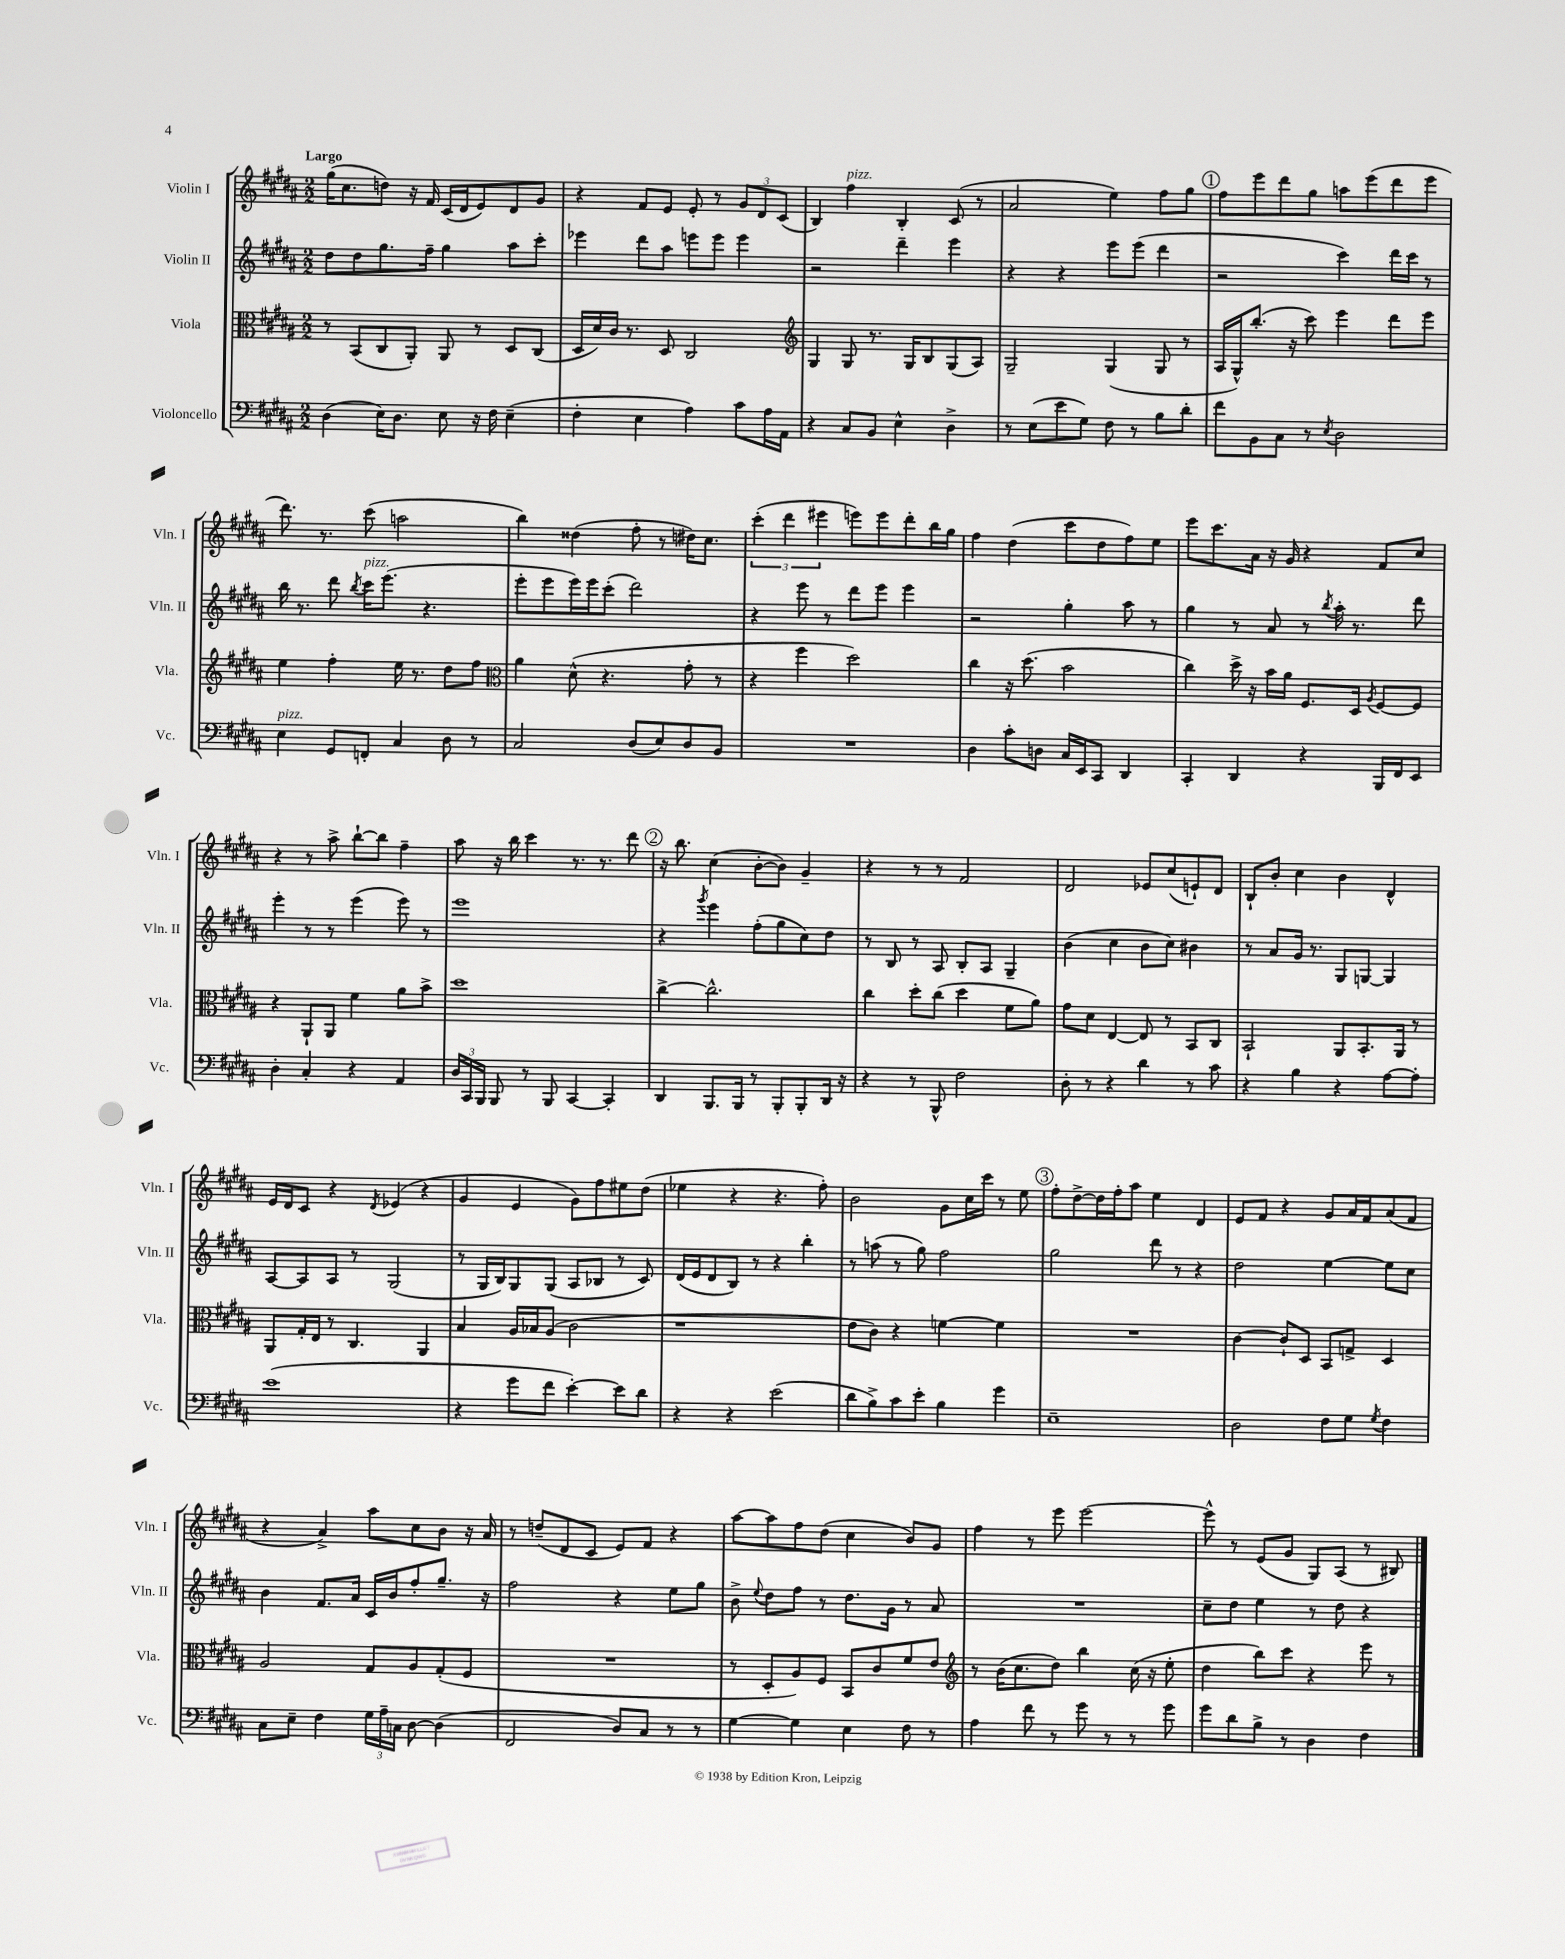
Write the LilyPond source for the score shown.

<<
\new StaffGroup <<
\new Staff = "s0" \with { instrumentName = "Violin I" shortInstrumentName = "Vln. I" } {
    \clef treble \key b \major \numericTimeSignature \time 2/2 \tempo "Largo"
    \autoBeamOff gis''16[( cis''8. d''8]) r16 fis'16 cis'16[( dis'16 e'8) dis'8 gis'8] |
    r4 fis'8[ e'8] e'8-. r8 \tuplet 3/2 { gis'8[ dis'8 cis'8]( } |
    b4) fis''4^\markup { \italic "pizz." } b4-. cis'8( r8 |
    ais'2 e''4) fis''8[ gis''8] |
    \mark \markup { \circle "1" } fis''8[ e'''8 dis'''8 gis''8] a''8[ e'''8( dis'''8 e'''8] |
    dis'''8.) r8. cis'''8( a''2 |
    b''4) disis''4( fis''8-. r8 dis''16[) cis''8.] |
    \tuplet 3/2 { cis'''4-.( dis'''4 eis'''4 } e'''8[) e'''8 dis'''8-. b''16 gis''16] |
    fis''4 dis''4( cis'''8[ dis''8 fis''8) e''8] |
    e'''8[ cis'''8. ais'16] r16 gis'16 r4 fis'8[ cis''8] |
    r4 r8 ais''8-> b''8[~-! b''8] fis''4-- |
    ais''8 r16 b''16 cis'''4 r8. r8. dis'''8 |
    \mark \markup { \circle "2" } r16 b''8. cis''4( b'8[~-. b'8]) gis'4-- |
    r4 r8 r8 fis'2 |
    dis'2 ees'8[ cis''8( e'8-!) dis'8] |
    b8[-! b'8]-. cis''4 b'4 dis'4-^ |
    e'16[ dis'16 cis'8] r4 \acciaccatura { dis'8 } ees'4( r4 |
    gis'4 e'4 gis'8[) fis''8 eis''8 dis''8]( |
    ees''4 r4 r4. fis''8-.) |
    b'2 gis'8[ cis''16 cis'''16] r8 e''8 |
    \mark \markup { \circle "3" } fis''8[-. dis''8~-> dis''16 fis''16-. ais''8] e''4 dis'4 |
    e'8[ fis'8] r4 gis'8[ ais'16 fis'16 ais'8( fis'8] |
    r4 ais'4->) ais''8[ cis''8 b'8] r16 ais'16 |
    r8 d''8[--( dis'8 cis'8] e'8[) fis'8] r4 |
    ais''8[~ ais''8 fis''8 dis''8]( cis''4 b'8[) gis'8] |
    fis''4 r8 e'''8 e'''2~ |
    e'''8-^ r8 e'8[( gis'8] gis8[) ais8]( r8 bis8) \bar "|." |
}
\new Staff = "s1" \with { instrumentName = "Violin II" shortInstrumentName = "Vln. II" } {
    \clef treble \key b \major \numericTimeSignature \time 2/2
    \autoBeamOff dis''8[ dis''8 gis''8. fis''16]-- gis''4 ais''8[ cis'''8]-. |
    ees'''4 dis'''8[ ais''8] e'''8[ e'''8] e'''4 |
    r2 dis'''4-- e'''4 |
    r4 r4 e'''8[ e'''8]( dis'''4 |
    \mark \markup { \circle "1" } r2 cis'''4) dis'''16[ cis'''16] r8 |
    b''16 r8. dis'''8 \acciaccatura { b''8 } cis'''16[^\markup { \italic "pizz." } e'''8.]( r4. |
    e'''8[-. e'''8 e'''16) e'''16 cis'''8]-.( dis'''2) |
    r4 e'''8 r8 dis'''8[ e'''8] e'''4 |
    r2 gis''4-. ais''8 r8 |
    gis''4 r8 ais'8 r8 \acciaccatura { b''8 } ais''16-. r8. dis'''8 |
    e'''4-. r8 r8 e'''4( e'''8) r8 |
    e'''1 |
    \mark \markup { \circle "2" } r4 \acciaccatura { gis'''8 } e'''4 fis''8[-.( gis''8 cis''8) dis''8] |
    r8 b8 r8 ais8 b8[-. ais8] gis4-- |
    b'4( cis''4 b'8[ cis''8]) bis'4 |
    r8 ais'8[ gis'16] r8. gis8[ g8]~ g4 |
    ais8[~ ais8 ais8] r8 gis2( |
    r8 gis16[ b16) gis8 gis8]( ais8[ bes8] r8 cis'8) |
    dis'16[( e'16 dis'8 b8]) r8 r4 b''4-. |
    r8 a''8( r8 gis''8) fis''2 |
    \mark \markup { \circle "3" } gis''2 dis'''8 r8 r4 |
    dis''2 e''4~ e''8[ cis''8] |
    b'4 fis'8.[ ais'16] cis'16[ b'16 fis''8-. gis''8.]-- r16 |
    fis''2 r4 e''8[ gis''8] |
    b'8-> \appoggiatura { e''8 } dis''8[ fis''8] r8 dis''8.[ gis'16] r8 ais'8 |
    R1 |
    cis''8[-- dis''8] e''4 r8 dis''8 r4 \bar "|." |
}
\new Staff = "s2" \with { instrumentName = "Viola" shortInstrumentName = "Vla." } {
    \clef alto \key b \major \numericTimeSignature \time 2/2
    \autoBeamOff r8 b,8[( cis8 ais,8]-.) ais,8 r8 dis8[ cis8]( |
    dis16[ dis'16) cis'16] r8. dis8 cis2 |
    \clef treble gis4 gis8 r8. gis16[ b8 gis8( ais8]) |
    gis2-- gis4( gis8 r8 |
    \mark \markup { \circle "1" } ais16[ gis16-^) b''8.]-.( r16 cis'''8) e'''4 dis'''8[ e'''8] |
    e''4 fis''4-. e''16 r8. dis''8[ fis''8] |
    \clef alto ais'4 dis'8-^( r4. gis'8-. r8 |
    r4 fis''4 dis''2) |
    cis''4 r16 dis''8.( b'2 |
    cis''4) dis''16-> r16 b'16[ ais'16] fis8.[ dis16] \acciaccatura { ais8 } fis8[~ fis8] |
    r4 ais,8[-! ais,8] fis'4 ais'8[ b'8]-> |
    dis''1 |
    \mark \markup { \circle "2" } cis''4~-> cis''2.-^ |
    cis''4 dis''8[-. cis''8]( dis''4 fis'8[ ais'8]) |
    gis'8[ dis'8] e4~ e8 r8 b,8[ cis8] |
    b,2-! ais,8[ b,8.-. ais,16] r8 |
    ais,8[ gis16-. e16] r8 cis4. ais,4 |
    b4 ais16[ bes16 ais8]( cis'2 |
    r1 |
    e'8[ cis'8]) r4 f'4~ f'4 |
    \mark \markup { \circle "3" } R1 |
    cis'4~ cis'8[-! dis8] b,8[ g8]-> dis4 |
    ais2 gis8[ ais8 gis8-.( fis8] |
    R1 |
    r8 dis8[-. ais8) fis8] b,8[ cis'8 fis'8 e'8] |
    \clef treble r8 b'16[( cis''8. dis''8]) b''4 cis''16( r16 e''8-. |
    dis''4 b''8[) cis'''8] r4 e'''8 r8 \bar "|." |
}
\new Staff = "s3" \with { instrumentName = "Violoncello" shortInstrumentName = "Vc." } {
    \clef bass \key b \major \numericTimeSignature \time 2/2
    \autoBeamOff dis4( e16[) dis8.] e8 r16 fis16 e4--( |
    fis4-. e4 ais4) cis'8[ ais16 ais,16] |
    r4 cis8[ b,8] e4-^ dis4-> |
    r8 e8[( e'8 gis8]) fis8 r8 b8[ dis'8]-. |
    \mark \markup { \circle "1" } fis'8[ b,8 cis8] r8 \acciaccatura { e8 } dis2 |
    e4^\markup { \italic "pizz." } gis,8[ f,8]-. cis4 dis8 r8 |
    cis2 dis8[( e8) dis8 b,8] |
    R1 |
    dis4 cis'8[-. d8] cis16[ e,16 cis,8] dis,4 |
    cis,4-. dis,4 r4 b,,16[ fis,16 e,8] |
    dis4-. cis4-. r4 ais,4 |
    \tuplet 3/2 { dis16[ cis,16 b,,16] } b,,8 r8 b,,8 cis,4~ cis,4-. |
    \mark \markup { \circle "2" } dis,4 b,,8.[ b,,16] r8 b,,8[-. b,,8-. dis,16] r16 |
    r4 r8 b,,8-^ fis2 |
    dis8-. r8 r4 dis'4 r8 cis'8 |
    r4 b4 r4 ais8[~ ais8]-. |
    e'1( |
    r4 gis'8[ fis'8] e'4~-.) e'8[ dis'8] |
    r4 r4 e'2( |
    dis'8[ b8->) cis'8 e'8]-. b4 gis'4 |
    \mark \markup { \circle "3" } e1-- |
    dis2 fis8[ gis8] \acciaccatura { gis8 } fis4 |
    cis8[ e8]-- fis4 \tuplet 3/2 { gis16[ ais16-- c16] } dis8~ dis4( |
    fis,2 dis8[) cis8] r8 r8 |
    gis4~ gis4 e4 fis8 r8 |
    ais4 fis'8 r8 gis'8 r8 r8 gis'8 |
    gis'8[ dis'8 b8]-> r8 dis4 fis4 \bar "|." |
}
>>
>>
\layout { \context { \Score \remove "Bar_number_engraver" } }
